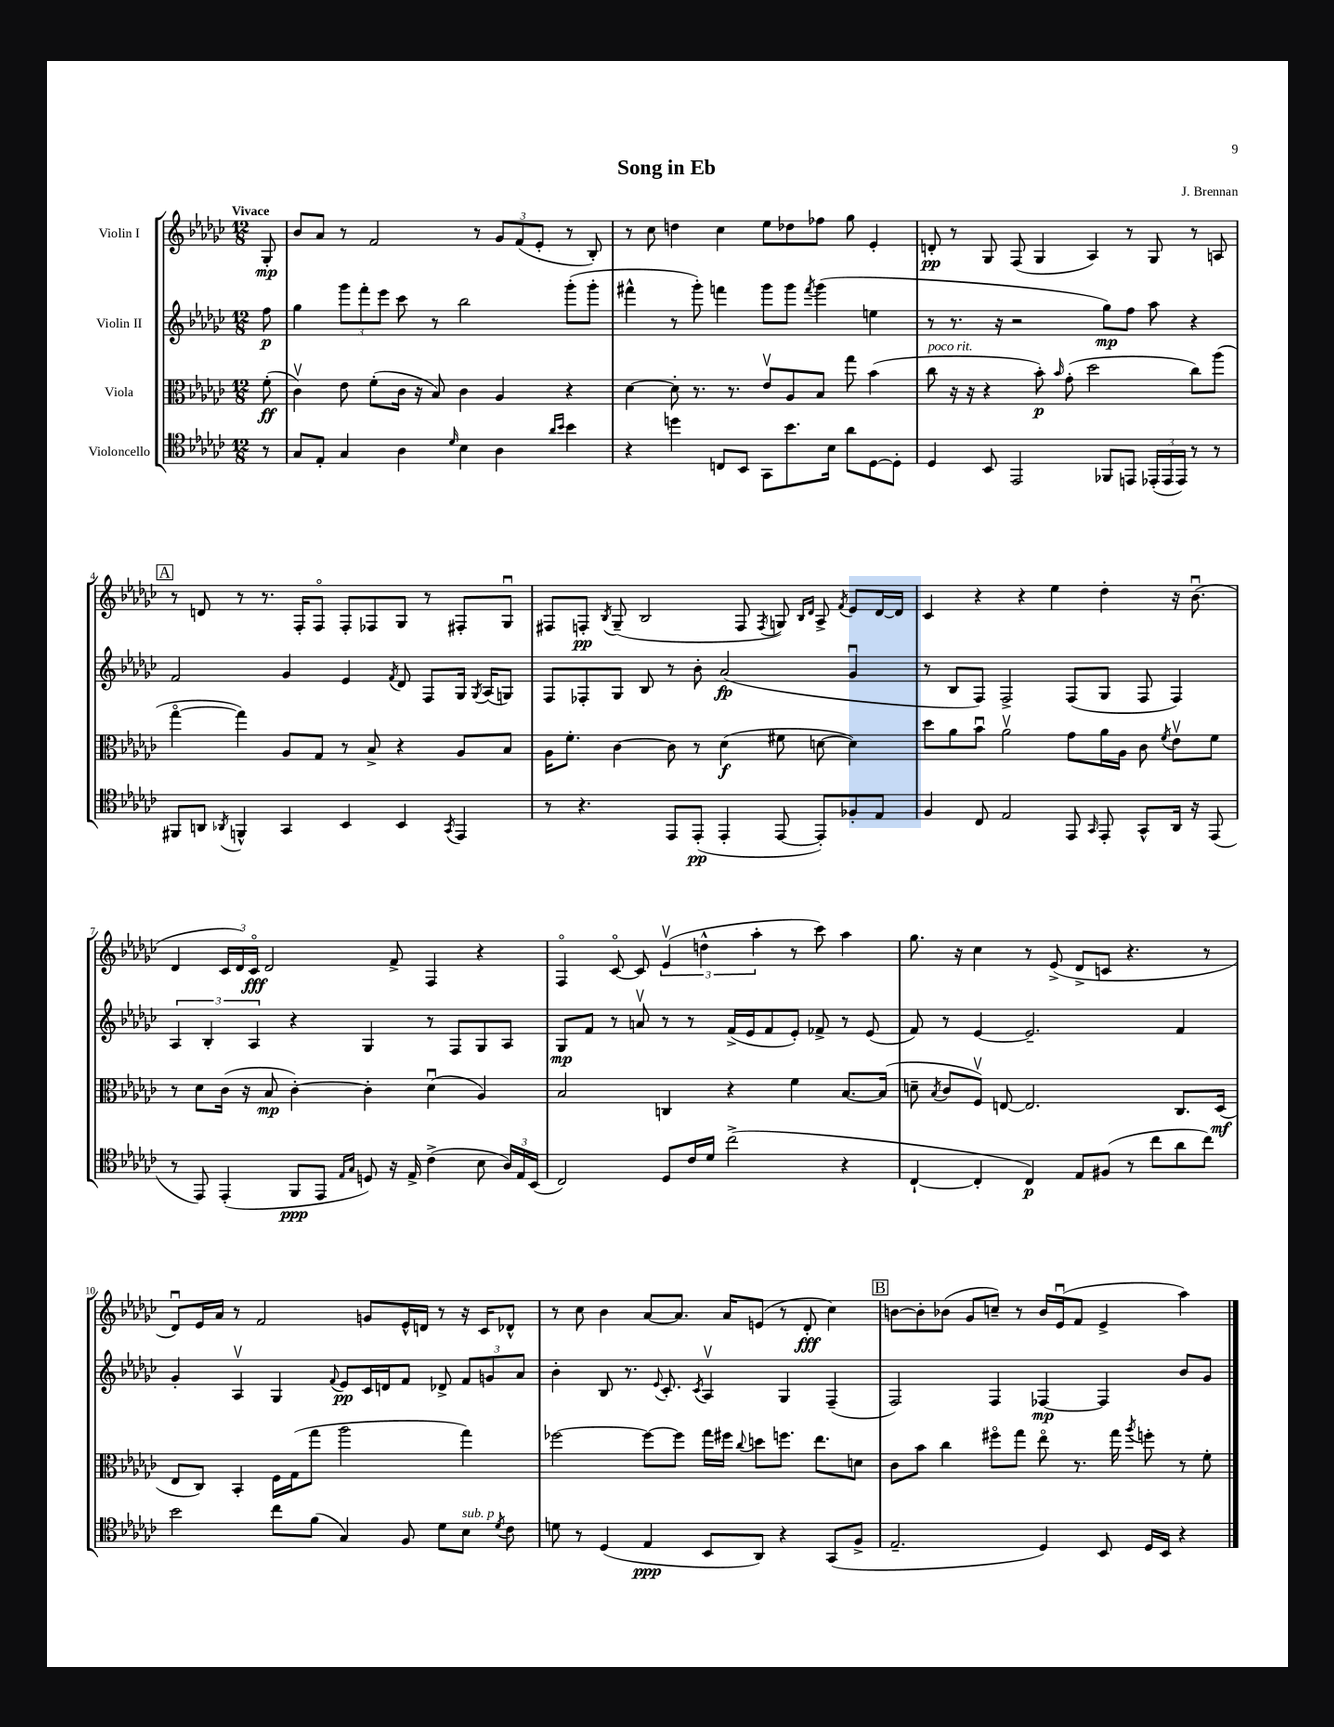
\header { title = "Song in Eb" composer = "J. Brennan" }
<<
\new StaffGroup <<
\new Staff = "s0" \with { instrumentName = "Violin I" } {
    \clef treble \key ges \major \numericTimeSignature \time 12/8 \partial 8 \tempo "Vivace"
    \autoBeamOff ges8-.\mp |
    bes'8[ aes'8] r8 f'2 r8 \tuplet 3/2 { ges'8[ f'8( ees'8]-. } r8 bes8-.) |
    r8 ces''8 d''4 ces''4 ees''8[ des''8 fes''8] ges''8 ees'4-. |
    d'8-.\pp r8 ges8 f8( ges4 aes4) r8 ges8 r8 a8 |
    \mark \markup { \box "A" } r8 d'8 r8 r8. f16[-. f8]\flageolet f8[-. fes8 ges8] r8 fis8[-. ges8]\downbow |
    fis8[ f8]-.\pp \acciaccatura { bes8 } ges8--( bes2 f8 \acciaccatura { f8 } g8) \grace { bes16[ des'16] } aes8-> \acciaccatura { f'8 } ees'8[ des'16~ des'16] |
    ces'4 r4 r4 ees''4 des''4-. r16 bes'8.\downbow( |
    des'4 \tuplet 3/2 { ces'16[ des'16) ces'16]\flageolet\fff } des'2 f'8-> f4 r4 |
    f4\flageolet ces'8~\flageolet ces'8 \tuplet 3/2 { ees'4\upbow( d''4-^ aes''4-. } r8 ces'''8) aes''4 |
    ges''8. r16 ces''4 r8 ees'8->( des'8[-> c'8] r4. r8 |
    des'8[\downbow) ees'16 aes'16] r8 f'2 g'8[ ees'16-^ d'16] r8 r16 ces'16[ des'8]-^ |
    r8 ces''8 bes'4 aes'8[~ aes'8.] aes'16[ e'8]( r8 des'8-.\fff ces''4) |
    \mark \markup { \box "B" } b'8[~ b'8-. bes'8]( ges'8[ c''8]--) r8 bes'16[ ees'16\downbow( f'8] ees'4-> aes''4) \bar "|." |
}
\new Staff = "s1" \with { instrumentName = "Violin II" } {
    \clef treble \key ges \major \numericTimeSignature \time 12/8 \partial 8
    \autoBeamOff f''8\p |
    ges''4 \tuplet 3/2 { ges'''8[ f'''8-. ees'''8] } ces'''8 r8 bes''2 ges'''8[-.( ges'''8]-. |
    fis'''4-^ r8 ges'''8-.) f'''4 ges'''8[ ges'''8] \acciaccatura { f'''8 } ges'''4( e''4 |
    r8 r8. r16 r2 ges''8[\mp) f''8] aes''8 r4 |
    \mark \markup { \box "A" } f'2 ges'4 ees'4 \acciaccatura { f'8 } des'8 f8[ ges16] \acciaccatura { ges8 } aes16[( g8]) |
    f8[ fes8-. ges8] bes8 r8 bes'8-. aes'2\fp( ges'4\downbow |
    r8 bes8[ f8]) f2-> f8[( ges8] f8 f4) |
    \tuplet 3/2 { aes4 bes4-. aes4 } r4 ges4 r8 f8[ ges8 aes8] |
    ges8[\mp f'8] r8 a'8\upbow r8 r8 f'16[->( ees'16 f'8 ees'8]-.) fes'8-> r8 ees'8( |
    f'8) r8 ees'4~ ees'2.-- f'4 |
    ges'4-. aes4\upbow ges4 \appoggiatura { f'8 } ees'8[\pp ces'16 d'16 f'8] des'8-> \tuplet 3/2 { f'8[ g'8 aes'8] } |
    bes'4-. bes8 r8. \appoggiatura { ees'8 } ces'8.-. \acciaccatura { ces'8 } aes4\upbow ges4 f4--( |
    \mark \markup { \box "B" } f2) f4 fes4~\mp fes4 bes'8[ ges'8] \bar "|." |
}
\new Staff = "s2" \with { instrumentName = "Viola" } {
    \clef alto \key ges \major \numericTimeSignature \time 12/8 \partial 8
    \autoBeamOff f'8-.\ff( |
    ces'4\upbow) ees'8 f'8[-.( ces'16] r16 bes8) ces'4 aes4 r4 |
    des'4~ des'8-. r8. r8. ees'8[\upbow aes8 bes8] ges''8 bes'4( |
    ces''8^\markup { \italic "poco rit." } r16 r16 r4 bes'8-.\p) \grace { bes'16 } ges'8-.( des''2 ces''8[) aes''8]( |
    \mark \markup { \box "A" } ges''4~\flageolet ges''4) aes8[ ges8] r8 bes8-> r4 aes8[ bes8] |
    aes16[ f'8.]-. ces'4~ ces'8 r8 des'4\f( fis'8 d'8~ d'4) |
    des''8[ aes'8 bes'8]\downbow aes'2\upbow ges'8[ aes'16 aes16] ces'8 \acciaccatura { f'8 } ees'8[\upbow f'8] |
    r8 des'8[ ces'16]( r16 bes8\mp ces'4~-.) ces'4-. des'4\downbow( aes4) |
    bes2 c4 r4 f'4 bes8.[~ bes16]( |
    d'8-- \acciaccatura { bes8 } ces'8[ f8]\upbow) e8~ e2. ces8.[ des16]\mf( |
    ees8[ ces8]) bes,4-. f16[ ges16( ges''8] aes''2 ges''4) |
    fes''2~ fes''8[~ fes''8] ges''16[ fis''16] \appoggiatura { ces''8 } d''8[ f''8.] ees''8.[ d'8] |
    \mark \markup { \box "B" } ces'8[ bes'8] ces''4 fis''8[\flageolet ges''8] ees''8\flageolet r8. ges''16 \acciaccatura { aes''8 } f''8-. r8 f'8-. \bar "|." |
}
\new Staff = "s3" \with { instrumentName = "Violoncello" } {
    \clef tenor \key ges \major \numericTimeSignature \time 12/8 \partial 8
    \autoBeamOff r8 |
    ges8[ ees8]-. ges4 aes4 \grace { des'16 } bes4 aes4 \grace { aes'16[ bes'16] } bes'4 |
    r4 d''4 c8[ bes,8] ges,8[ bes'8. bes16] aes'8[ des8~ des8]-. |
    des4 bes,8 ees,2 fes,8[ e,8] \tuplet 3/2 { ees,16[-.( ees,16 ees,16]) } r8 r8 |
    \mark \markup { \box "A" } fis,8[ a,8] \acciaccatura { aes,8 } f,4-^ ges,4 bes,4 bes,4 \acciaccatura { ges,8 } ees,4 |
    r8 r4. ees,8[ ees,8]-.\pp( ees,4-. ees,8~ ees,8[-.) fes8-. ees8] |
    f4 ces8 ees2 ees,8 \grace { ges,16 } ees,8-. ges,8[-^ aes,16] r16 ees,8( |
    r8 ees,8) ees,4-.( f,8[\ppp ees,8] \grace { ees16[ ges16] } d8) r16 ees16-> ces'4->( bes8 \tuplet 3/2 { aes16[) ees16 bes,16]( } |
    ces2) des8[ ces'16 des'16] ces''2->( r4 |
    ces4~-! ces4-. ces4\p) ees8[ fis8]( r8 ces''8[ aes'8 ces''8]) |
    bes'2 ces''8[ f'8]( ges4) f8 des'8[ bes8]^\markup { \italic "sub. p" } \acciaccatura { des'8 } ces'8 |
    d'8 r8 des4( ees4\ppp bes,8[ aes,8]) r4 ges,8[( f8]-> |
    \mark \markup { \box "B" } ees2.-- des4) bes,8 des16[ bes,16] r4 \bar "|." |
}
>>
>>
